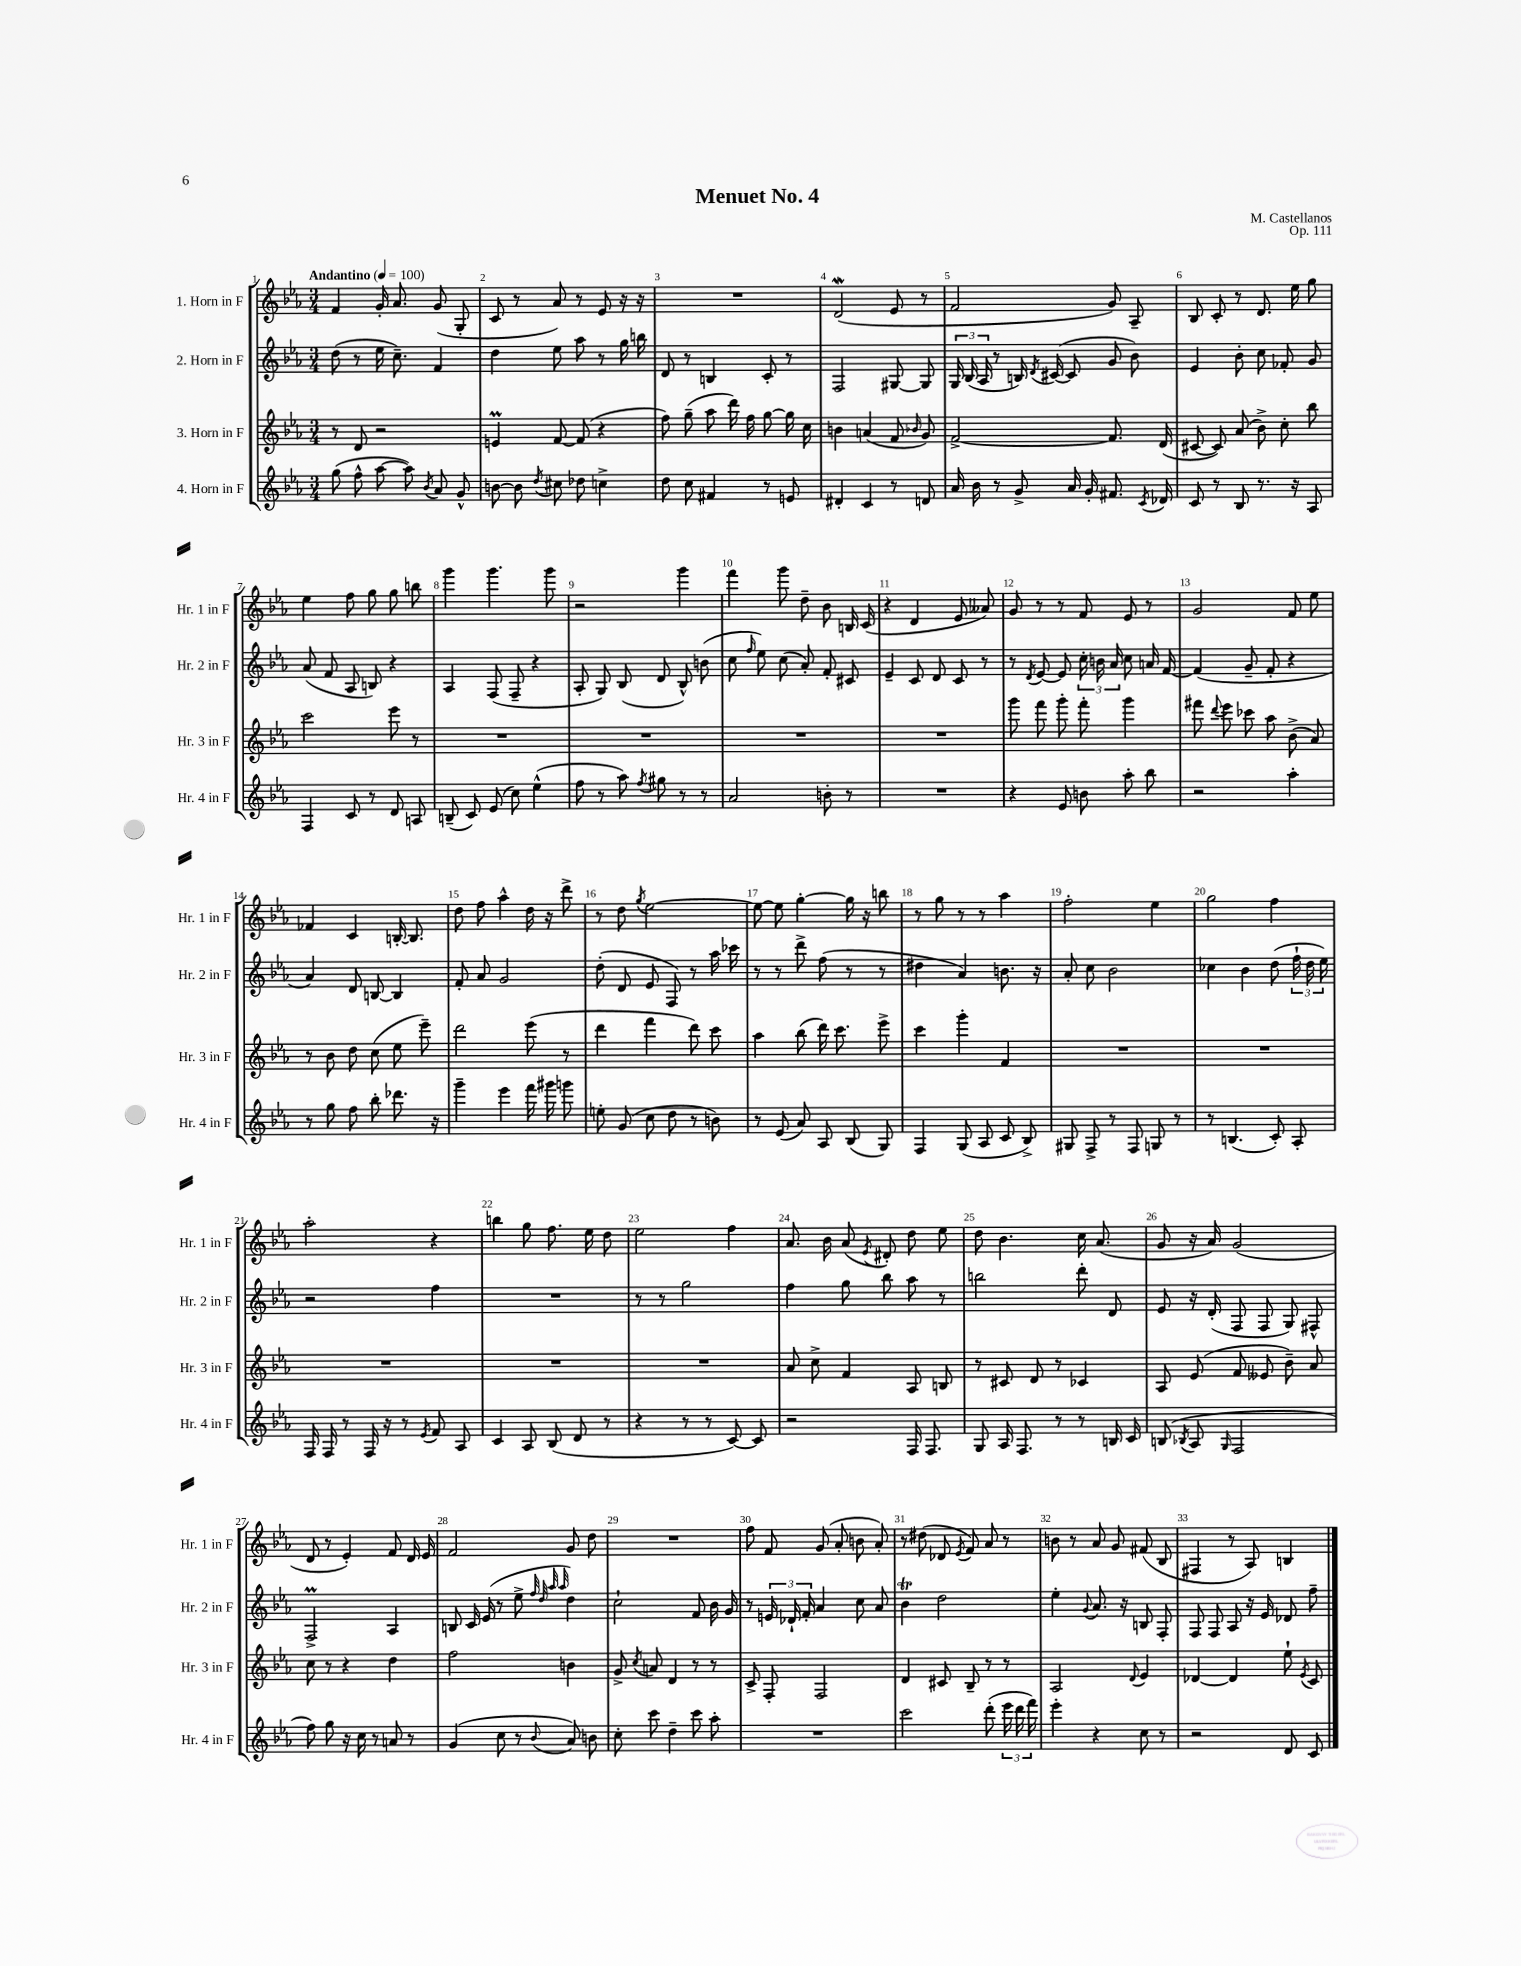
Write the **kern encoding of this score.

**kern	**kern	**kern	**kern
*part4	*part3	*part2	*part1
*staff4	*staff3	*staff2	*staff1
*I"4. Horn in F	*I"3. Horn in F	*I"2. Horn in F	*I"1. Horn in F
*I'Hr. 4 in F	*I'Hr. 3 in F	*I'Hr. 2 in F	*I'Hr. 1 in F
*clefG2	*clefG2	*clefG2	*clefG2
*k[b-e-a-]	*k[b-e-a-]	*k[b-e-a-]	*k[b-e-a-]
*M3/4	*M3/4	*M3/4	*M3/4
*MM100	*MM100	*MM100	*MM100
=1	=1	=1	=1
!	!	!	!LO:TX:a:B:t=Andantino
(8gg\	8r	(8dd\	4f/
8ff^^\	8d/	8r	.
[8aa-\	2r	16ee-\	16g'/
.	.	8.cc~\)	8.a-/
8aa-\])	.	.	.
8qb-/	.	.	.
8a-/	.	4f/	(8g/
8g^^/	.	.	8G'/
=2	=2	=2	=2
[8bn\	4enm/	4dd\	8c/
8b\]	.	.	8r
8qdd/	.	.	.
8cc#X\	[8f/	8ee-\	8a-/)
8dd-X\	(8f/]	8aa-\	8r
4ccn^\	4r	8r	8e-/
.	.	16gg\	16r
.	.	16bbn\	16r
=3	=3	=3	=3
8dd\	8ff\)	8d/	2.r
8cc\	(8gg~\	8r	.
4f#X/	8aa-\	4Bn/	.
.	16ddd\)	.	.
.	16ff\	.	.
8r	[8gg\	8c'/	.
8en/	16gg\]	8r	.
.	16cc\	.	.
=4	=4	=4	=4
4d#X'/	4bn\	2F/	(2dW/
4c/	(4an/	.	.
8r	8f/	[8G#X/	8e-/
.	16qqb-X/	.	.
8dn/	8g/)	8G#/]	8r
=5	=5	=5	=5
16a-/	[2f^/	24G/	2f/
.	.	(24B-/	.
16b-\	.	.	.
.	.	24A-/	.
8r	.	8r	.
8g^/	.	16Bn/)	.
.	.	8qd/	.
.	.	([16c#X/	.
16a-/	.	8c#/]	.
16g'/	.	.	.
8.f#X/	8.f/]	8g/	8g/)
.	.	8b-\)	8A-~/
8qc/	.	.	.
16d-X/	(16d/	.	.
=6	=6	=6	=6
8c/	[8c#X/	4e-/	8B-/
8r	8c#/])	.	8c'/
8B-/	(8a-/	8b-'\	8r
8.r	8b-^\)	8cc\	8.d/
.	8cc'\	8f-X'/	.
16r	.	.	16ee-\
8A-/	8bb-\	8g/	8gg\
!!LO:LB:g=z
=7	=7	=7	=7
4F/	2ccc\	(8a-/	4ee-\
.	.	8f/	.
8c/	.	8A-/	8ff\
8r	.	8Bn/)	8gg\
8d/	8eee-\	4r	8gg\
8An/	8r	.	8bbn\
=8	=8	=8	=8
(8Bn~/	2.r	4A-/	4ggg\
8c/)	.	.	.
(8e-/	.	(8F/	4.ggg\
8cc\)	.	8F~/	.
(4ee-^^\	.	4r	.
.	.	.	8ggg\
=9	=9	=9	=9
8ff\	2.r	8A-'/	2r
8r	.	8G/)	.
8aa-\)	.	(8B-/	.
8qff/	.	.	.
8gg#X\	.	8d/	.
8r	.	8B-^^/)	4ggg\
8r	.	(8bn\	.
=10	=10	=10	=10
2a-/	2.r	8cc\	4fff\
.	.	16qqff/	.
.	.	8ee-\)	.
.	.	(8cc\	8ggg\
.	.	8a-'/)	8dd~\
8bn'\	.	8f'/	8b-\
8r	.	8c#X/	16Bn/
.	.	.	(16c/
=11	=11	=11	=11
2.r	2.r	4e-~/	4r
.	.	8c/	4d/
.	.	8d/	.
.	.	8c/	8e-/
.	.	8r	8a--X/)
=12	=12	=12	=12
4r	8ggg\	8r	8g/
.	.	8qd/	.
.	8fff\	[8e-/	8r
8e-/	8ggg'\	8e-/]	8r
8bn\	8fff'\	24cc'\	8f/
.	.	24bn\	.
.	.	24a-/	.
8aa-'\	4ggg\	8cc\	8e-/
8bb-\	.	16an/	8r
.	.	[16f/	.
=13	=13	=13	=13
2r	8fff#X\	(4f/]	2g/
.	8qqddd/	.	.
.	8eee-\	.	.
.	8ccc-X\	8g~/	.
.	8aa-\	8f'/	.
4aa-'\	(8b-^\	4r	8f/
.	8a-/)	.	8ee-\
!!LO:LB:g=z
=14	=14	=14	=14
8r	8r	4a-/)	4f-X/
8gg\	8b-\	.	.
8ff\	8dd\	8d/	4c/
8bb-'\	(8cc\	[8Bn/	.
8.ddd-X\	8ee-\	4B/]	[16Bn'/
.	.	.	8.B/]
.	8eee-~\)	.	.
16r	.	.	.
=15	=15	=15	=15
4ggg~\	2ddd\	8f'/	8dd\
.	.	8a-/	8ff\
4eee-\	.	2g/	4aa-^^\
16fff\	(8eee-\	.	16dd\
16ggg#X\	.	.	16r
8gggn\	8r	.	8ddd^\
=16	=16	=16	=16
8een'\	4ddd\	(8dd'\	8r
(8g/	.	8d/	8dd\
.	.	.	8qgg/
8cc\	4fff\	8e-/	[2ee-\
8dd\	.	8F/)	.
8r	8ddd\)	8r	.
8bn\)	8ccc\	16aa-\	.
.	.	16ccc-X\	.
=17	=17	=17	=17
8r	4aa-\	8r	8ee-\_
(8e-/	.	8r	8ee-\]
8a-/)	(8bb-\	8ddd^\	[4gg'\
8A-/	16ddd\)	(8ff\	.
.	8.ccc\	.	.
(8B-/	.	8r	16gg\]
.	.	.	16r
8G/)	8eee-^\	8r	8bbn\
=18	=18	=18	=18
4F/	4ccc\	4dd#X\	8r
.	.	.	8gg\
(8G/	4ggg'\	4a-/)	8r
8A-/	.	.	8r
8c/	4f/	8.bn\	4aa-\
8B-^/)	.	.	.
.	.	16r	.
=19	=19	=19	=19
8G#X/	2.r	8a-'/	2ff'\
8F^/	.	8cc\	.
8r	.	2b-\	.
8F/	.	.	.
8Gn/	.	.	4ee-\
8r	.	.	.
=20	=20	=20	=20
8r	2.r	4cc-X\	2gg\
(4.Bn/	.	.	.
.	.	4b-\	.
8c'/)	.	(8dd\	4ff\
8A-'/	.	24ff`\	.
.	.	24dd\	.
.	.	24ee-\)	.
!!LO:LB:g=z
=21	=21	=21	=21
16F/	2.r	2r	2aa-'\
16F/	.	.	.
8r	.	.	.
16F/	.	.	.
16r	.	.	.
8r	.	.	.
8qe-/	.	.	.
8f/	.	4ff\	4r
8A-/	.	.	.
=22	=22	=22	=22
4c/	2.r	2.r	4bbn\
8A-/	.	.	8gg\
(8B-/	.	.	8.ff\
8d/	.	.	.
.	.	.	16ee-\
8r	.	.	8dd\
=23	=23	=23	=23
4r	2.r	8r	2ee-\
.	.	8r	.
8r	.	2gg\	.
8r	.	.	.
[8c/)	.	.	4ff\
8c/]	.	.	.
=24	=24	=24	=24
2r	8a-/	4ff\	8.a-/
.	8cc^\	.	.
.	.	.	16b-\
.	4f/	8gg\	(8a-/
.	.	.	8qe-/
.	.	8bb-\	8d#X'/)
16F/	8A-/	8aa-\	8dd\
8.F/	.	.	.
.	8Bn/	8r	8ee-\
=25	=25	=25	=25
8G/	8r	2bbn\	8dd\
16A-/	8c#X/	.	4.b-\
8.F/	.	.	.
.	8d/	.	.
8r	8r	.	.
8r	4c-X/	8ddd'\	16cc\
.	.	.	(8.a-/
16Bn/	.	8d/	.
16c/	.	.	.
=26	=26	=26	=26
(8Bn/	8A-/	8e-/	8g/
8qB-X/	.	.	.
8A-/	(8e-/	16r	16r
.	.	(16d'/	16a-/)
16qqG/	.	.	.
2F/	8f/	8F/	(2g/
.	8e--X/	8F/	.
.	8b-~\)	8G/)	.
.	8a-/	8F#X^^/	.
!!LO:LB:g=z
=27	=27	=27	=27
8ff\)	8cc\	2FM^/	8d/
8gg\	8r	.	8r
16r	4r	.	4e-'/)
16cc\	.	.	.
8r	.	.	.
8an/	4dd\	4A-/	8f/
8r	.	.	16d/
.	.	.	16e-/
=28	=28	=28	=28
(4g/	2ff\	8Bn/	2f/
.	.	16c/	.
.	.	(16e-/	.
8cc\	.	8r	.
8r	.	8ee-^\	.
.	.	32qqff/	.
.	.	32qqdd/	.
.	.	32qqaa-/	.
8qqb-/	.	32qqaa-/	.
8a-/)	4bn\	4dd\)	8g/
8bn\	.	.	8dd\
=29	=29	=29	=29
8cc'\	8g^/	2cc`\	2.r
.	8qcc/	.	.
8ccc\	8an/	.	.
4dd~\	4d/	.	.
8ccc\	8r	8f/	.
8aa-'\	8r	16b-\	.
.	.	16g/	.
=30	=30	=30	=30
2.r	8c^/	8r	8ff\
.	8F'/	24en/	8f/
.	.	24d-X`/	.
.	.	24f'/	.
.	2F/	4a-/	(8g/
.	.	.	8a-'/
.	.	8cc\	8bn\
.	.	8a-/	8a-'/)
=31	=31	=31	=31
2ccc\	4d/	4b-T\	8r
.	.	.	(8dd#X\
.	8c#X/	2dd\	8d-X/
.	.	.	8qe-/
.	8B-~/	.	8f/)
(8ddd'\	8r	.	8a-/
24eee-\	8r	.	8r
24ddd\	.	.	.
24fff\)	.	.	.
=32	=32	=32	=32
4eee-'\	2A-/	4ee-'\	8bn\
.	.	.	8r
.	.	8qqg/	.
4r	.	8.a-/	8a-/
.	.	.	8g/
.	.	16r	.
.	8qqd/	.	.
8cc\	4e-/	8Bn/	(8f#X/
8r	.	8F'/	8B-/
=33	=33	=33	=33
2r	[4d-X/	8F/	4F#X/
.	.	8F/	.
.	4d-/]	8A-/	8r
.	.	16r	8A-/)
.	.	16e-/	.
8d/	8ee-`\	8d-X/	4Bn/
.	8qe-/	.	.
8c/	8c/	8ff~\	.
==	==	==	==
*-	*-	*-	*-
